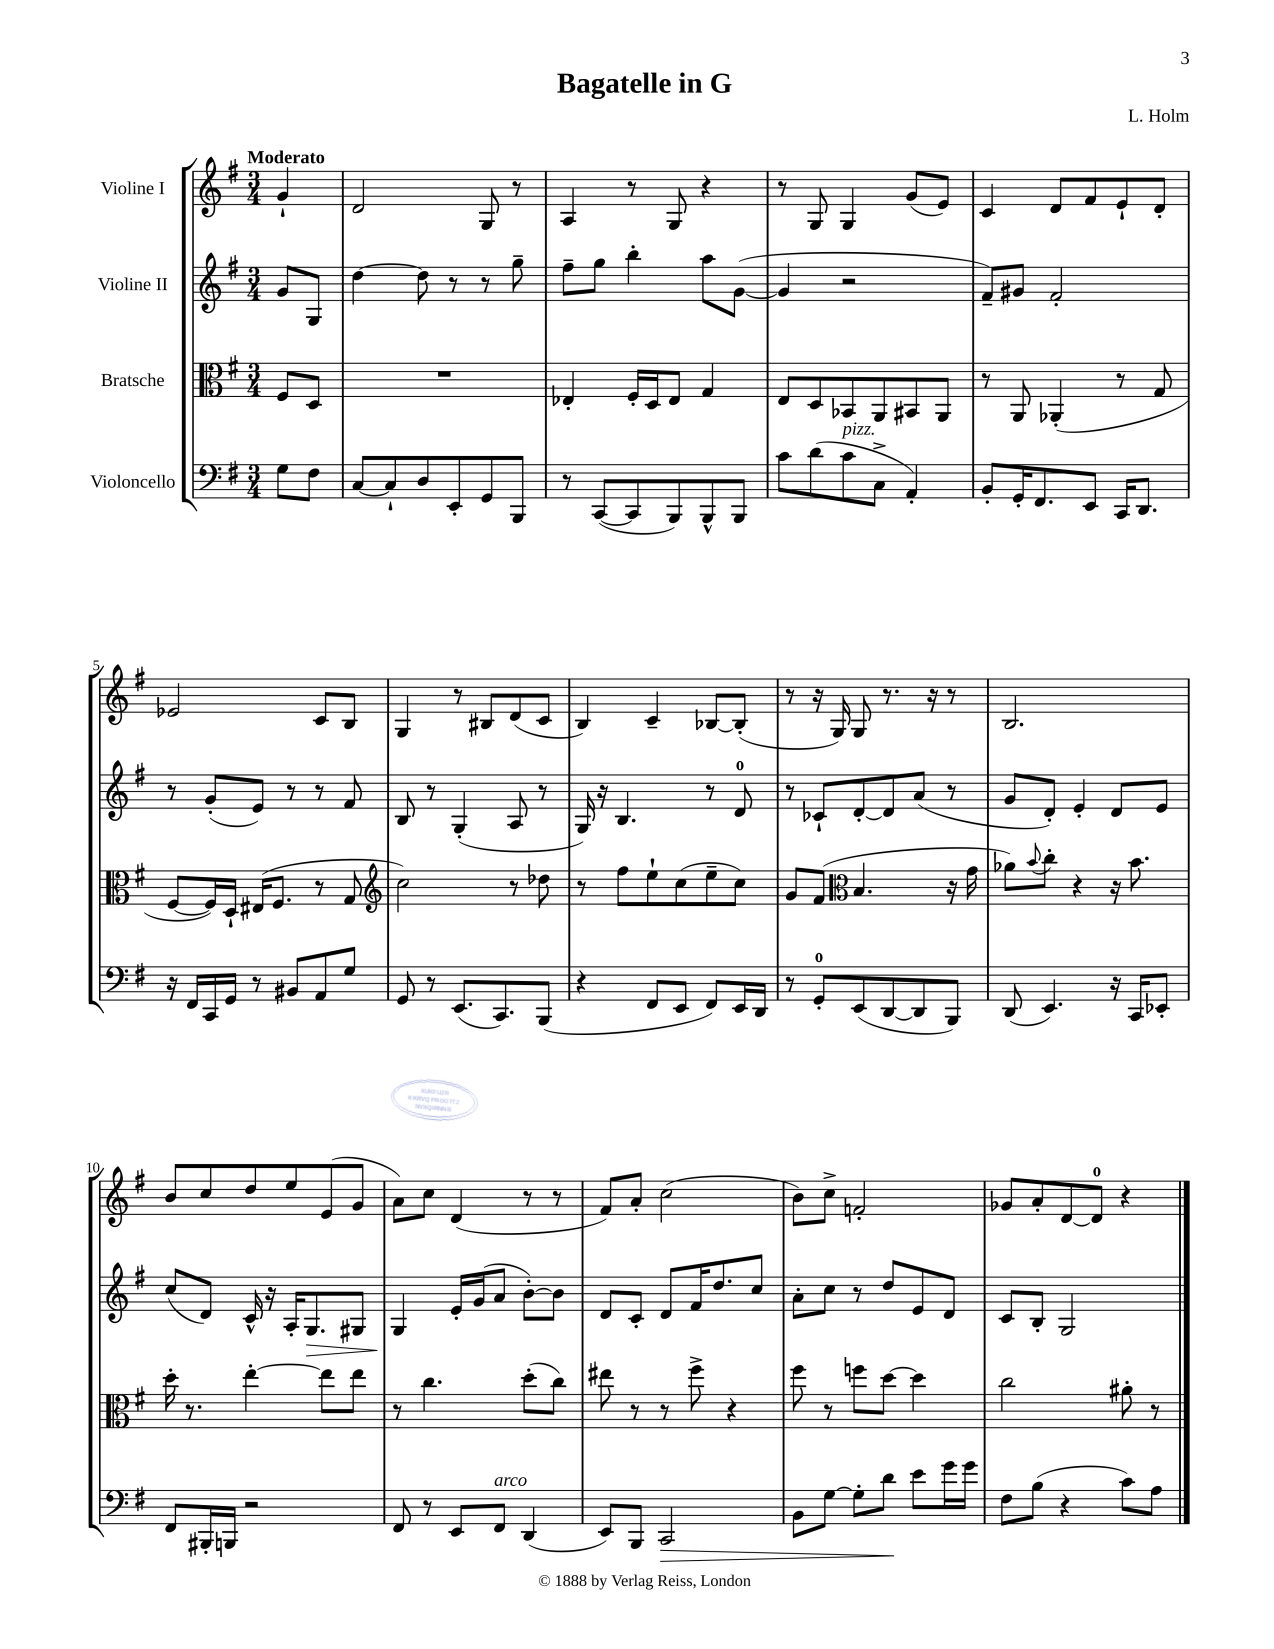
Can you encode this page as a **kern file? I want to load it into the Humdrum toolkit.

**kern	**dynam	**kern	**kern	**dynam	**kern
*part4	*part4	*part3	*part2	*part2	*part1
*staff4	*staff4	*staff3	*staff2	*staff2	*staff1
*I"Violoncello	*	*I"Bratsche	*I"Violine II	*	*I"Violine I
*clefF4	*	*clefC3	*clefG2	*	*clefG2
*k[f#]	*	*k[f#]	*k[f#]	*	*k[f#]
*M3/4	*	*M3/4	*M3/4	*	*M3/4
=	=	=	=	=	=
!	!	!	!	!	!LO:TX:a:B:t=Moderato
8G\L	.	8F#/L	8g/L	.	4g`/
8F#\J	.	8D/J	8G/J	.	.
=1	=1	=1	=1	=1	=1
[8C/L	.	2.r	[4dd\	.	2d/
8C`/]	.	.	.	.	.
8D/	.	.	8dd\]	.	.
8EE'/	.	.	8r	.	.
8GG/	.	.	8r	.	8G/
8BBB/J	.	.	8gg~\	.	8r
=2	=2	=2	=2	=2	=2
8r	.	4E-X'/	8ff#~\L	.	4A/
([8CC/L	.	.	8gg\J	.	.
8CC/]	.	16F#'/LL	4bb'\	.	8r
.	.	16D/J	.	.	.
8BBB/)	.	8E-/J	.	.	8G/
8BBB^^/	.	4G/	8aa\L	.	4r
8BBB/J	.	.	([8g\J	.	.
=3	=3	=3	=3	=3	=3
8c\L	.	8E/L	4g/]	.	8r
(8d\	.	8D/	.	.	8G/
!LO:TX:a:i:t=pizz.	!	!	!	!	!
8c\	.	8BB-X/	2r	.	4G/
8C^\J	.	8AA/	.	.	.
4AA'/)	.	8BB#X/	.	.	(8g/L
.	.	8AA/J	.	.	8e/J)
=4	=4	=4	=4	=4	=4
8BB'/L	.	8r	8f#~/L)	.	4c/
16GG'/K	.	8AA/	8g#X/J	.	.
8.FF#/	.	.	.	.	.
.	.	(4AA-X'/	2f#'/	.	8d/L
8EE/J	.	.	.	.	8f#/
16CC/KL	.	8r	.	.	8e`/
8.DD/J	.	.	.	.	.
.	.	8G/	.	.	8d'/J
!!LO:LB:g=z
=5	=5	=5	=5	=5	=5
16r	.	[8F#/L	8r	.	2e-X/
16FF#/LL	.	.	.	.	.
16CC/	.	16F#/L])	(8g'/L	.	.
16GG/JJ	.	16D`/JJ	.	.	.
8r	.	(16E#X/KL	8e/J)	.	.
.	.	8.F#/J	.	.	.
8BB#X/L	.	.	8r	.	.
8AA/	.	8r	8r	.	8c/L
8G/J	.	8G/	8f#/	.	8B/J
=6	=6	=6	=6	=6	=6
*	*	*clefG2	*	*	*
8GG/	.	2cc\)	8B/	.	4G/
8r	.	.	8r	.	.
(8.EE/L	.	.	(4G'/	.	8r
.	.	.	.	.	8B#X/L
8.CC/)	.	.	.	.	.
.	.	8r	8A/	.	(8d/
(8BBB/J	.	8dd-X\	8r	.	8c/J
=7	=7	=7	=7	=7	=7
4r	.	8r	16G/)	.	4B/)
.	.	.	16r	.	.
.	.	8ff#\L	4.B/	.	.
8FF#/L	.	8ee`\	.	.	4c~/
8EE/J	.	(8cc\	.	.	.
8FF#/L)	.	8ee~\	8r	.	[8B-X/L
16EE/L	.	8cc\J)	8d/	.	(8B-'/J]
16DD/JJ	.	.	.	.	.
=8	=8	=8	=8	=8	=8
8r	.	8g/L	8r	.	8r
8GG'/L	.	(8f#/J	8c-X`/L	.	16r
.	.	.	.	.	16G/)
*	*	*clefC3	*	*	*
(8EE/	.	4.B/	[8d'/	.	8G/
[8DD/	.	.	8d/]	.	8.r
8DD/]	.	.	(8a/J	.	.
.	.	.	.	.	16r
8BBB/J)	.	16r	8r	.	8r
.	.	16g\	.	.	.
=9	=9	=9	=9	=9	=9
(8DD/	.	8a-X\L)	8g/L	.	2.B/
.	.	8qqb/	.	.	.
4.EE/)	.	8cc'\J	8d'/J)	.	.
.	.	4r	4e'/	.	.
16r	.	16r	8d/L	.	.
16CC/KL	.	8.b\	.	.	.
8EE-X'/J	.	.	8e/J	.	.
!!LO:LB:g=z
=10	=10	=10	=10	=10	=10
8FF#/L	.	16dd'\	(8cc/L	.	8b/L
.	.	8.r	.	.	.
16BBB#X'/L	.	.	8d/J)	.	8cc/
16BBBn/JJ	.	.	.	.	.
2r	.	[4ee'\	16c^^/	.	8dd/
.	.	.	16r	.	.
.	.	.	16A'/KL	.	8ee/
!	!	!	!	!LO:HP:b	!
.	.	.	8.G/	>	.
.	.	8ee\L]	.	.	(8e/
.	.	8ee\J	8G#X/J	.	8g/J
=11	=11	=11	=11	=11	=11
8FF#/	.	8r	4G/	.	8a\L)
8r	.	4.cc\	.	.	8cc\J
8EE/L	.	.	16e'/LL	]	(4d/
.	.	.	(16g/J	.	.
!LO:TX:a:i:t=arco	!	!	!	!	!
8FF#/J	.	.	8a/J	.	.
(4DD/	.	(8dd'\L	[8b'\L)	.	8r
.	.	8cc\J)	8b\J]	.	8r
=12	=12	=12	=12	=12	=12
8EE/L)	.	8ee#X\	8d/L	.	8f#/L)
8BBB/J	.	8r	8c'/J	.	8a'/J
!	!LO:HP:b	!	!	!	!
2CC/	>	8r	8d/L	.	(2cc\
.	.	8ff#^\	16f#/K	.	.
.	.	.	8.dd/	.	.
.	.	4r	.	.	.
.	.	.	8cc/J	.	.
=13	=13	=13	=13	=13	=13
8BB\L	.	8ff#\	8a'\L	.	8b\L)
[8G\J	.	8r	8cc\J	.	8cc^\J
8G'\L]	.	8ffn\L	8r	.	2fn'/
8d\J	.	[8dd\J	8dd/L	.	.
8e\L	]	4dd\]	8e/	.	.
16g\L	.	.	8d/J	.	.
16g\JJ	.	.	.	.	.
=14	=14	=14	=14	=14	=14
8F#\L	.	2cc\	8c/L	.	8g-X/L
(8B\J	.	.	8B'/J	.	8a'/
4r	.	.	2G/	.	[8d/
.	.	.	.	.	8d/J]
8c\L)	.	8a#X'\	.	.	4r
8A\J	.	8r	.	.	.
==	==	==	==	==	==
*-	*-	*-	*-	*-	*-
